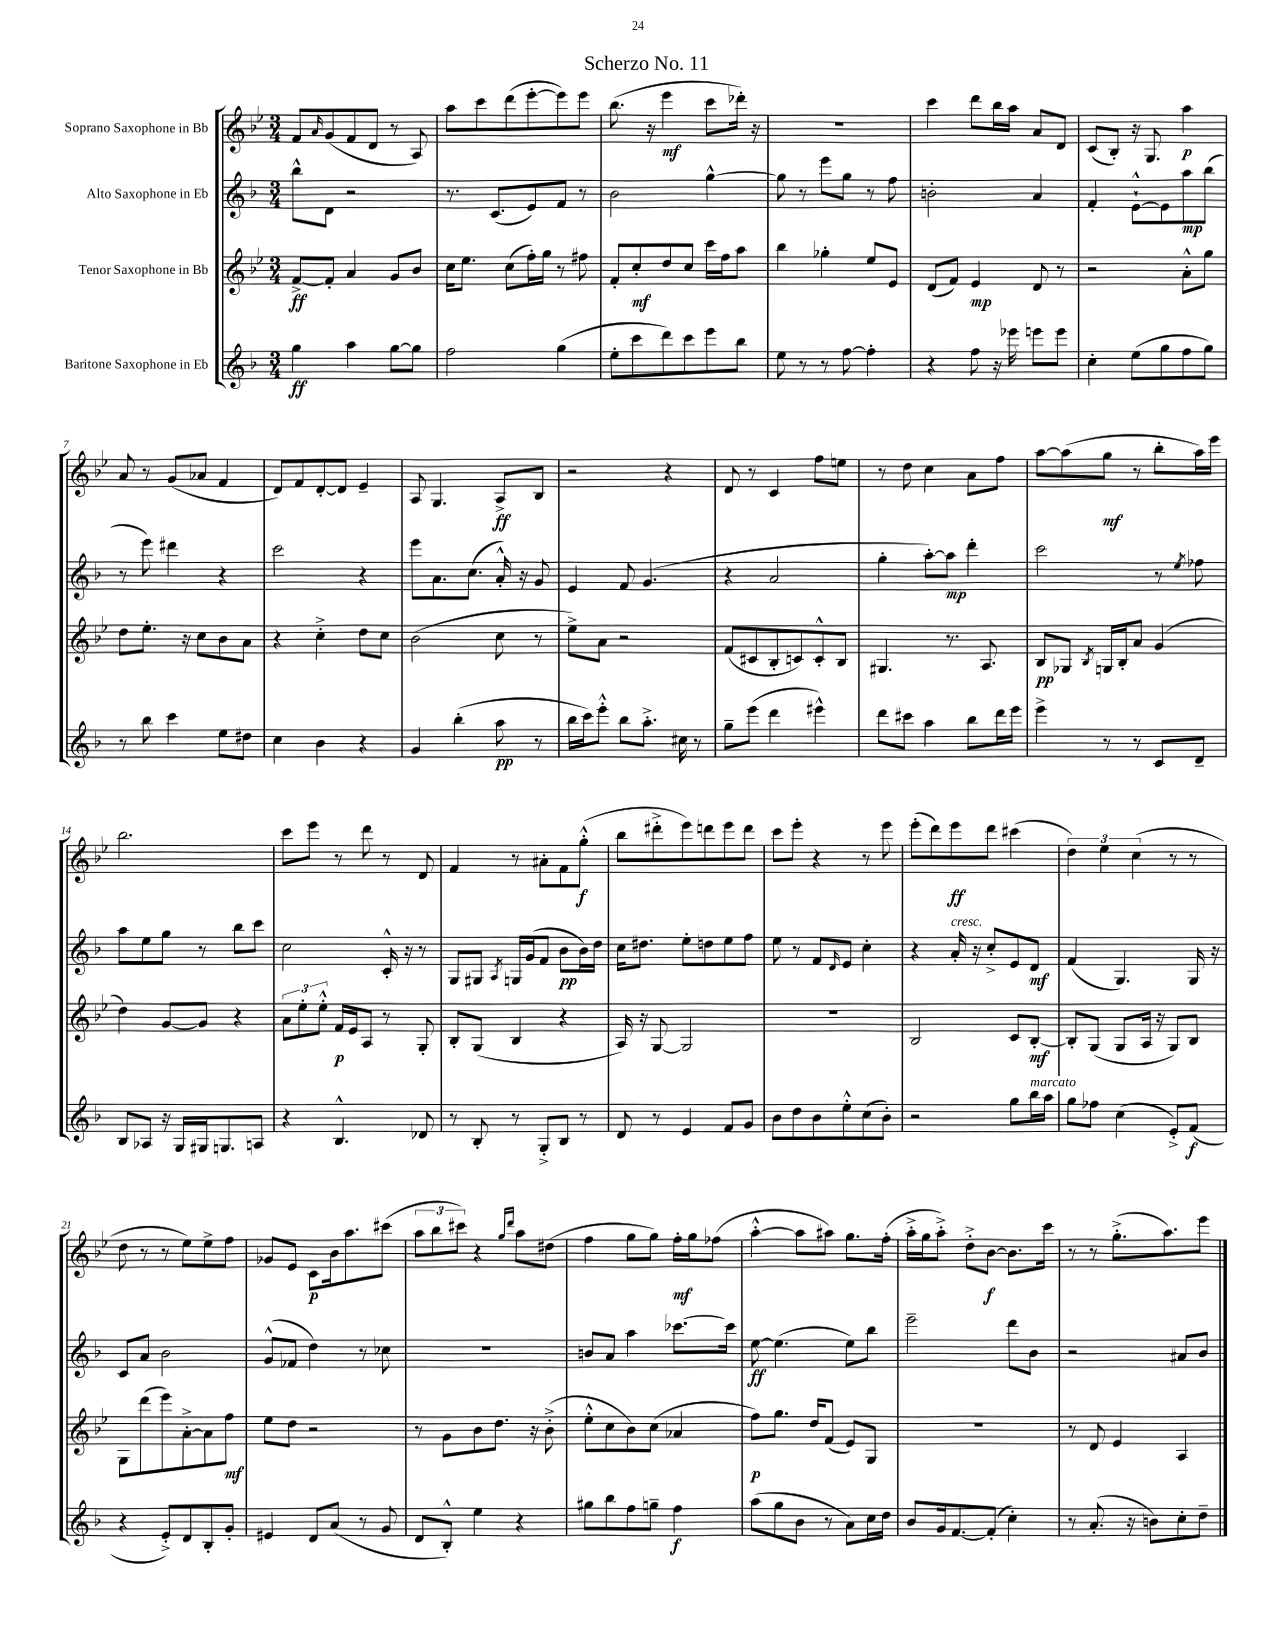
\header { title = "Scherzo No. 11" }
<<
\new StaffGroup <<
\new Staff = "s0" \with { instrumentName = "Soprano Saxophone in Bb" } {
    \clef treble \key bes \major \numericTimeSignature \time 3/4
    f'8 \grace { a'16 } g'8( f'8 d'8 r8 a8) |
    a''8 c'''8 d'''8( ees'''8~-. ees'''8) ees'''8 |
    bes''8.( r16 ees'''4\mf c'''8 des'''16-.) r16 |
    R2. |
    c'''4 d'''8 bes''16 a''16 a'8 d'8 |
    c'8( bes8-.) r16 g8. a''4\p |
    a'8 r8 g'8( aes'8 f'4 |
    d'8) f'8 d'8~-. d'8 ees'4-- |
    a8 g4. a8->\ff bes8 |
    r2 r4 |
    d'8 r8 c'4 f''8 e''8 |
    r8 d''8 c''4 a'8 f''8 |
    a''8~ a''8( g''8\mf r8 bes''8-. a''16) ees'''16 |
    bes''2. |
    c'''8 ees'''8 r8 d'''8 r8 d'8 |
    f'4 r8 ais'8-. f'8 g''8-.-^\f( |
    bes''8 dis'''8-.-> ees'''8) d'''8 ees'''8 d'''8 |
    c'''8 ees'''8-. r4 r8 ees'''8 |
    ees'''8-.( d'''8) ees'''8\ff d'''8 cis'''4( |
    \tuplet 3/2 { d''4) ees''4 c''4( } r8 r8 |
    d''8 r8 r8 ees''8) ees''8-> f''8 |
    ges'8 ees'8 c'8\p bes'16 a''8. cis'''8( |
    \tuplet 3/2 { a''8 bes''8 cis'''8) } r4 \grace { g''16 d'''16 } a''8 dis''8( |
    f''4 g''8 g''8) f''16-.\mf g''16 fes''8( |
    a''4~-.-^ a''8 ais''8) g''8. f''16-.( |
    a''16-.-> g''16 a''8-.->) d''8-.-> bes'8~\f bes'8. c'''16 |
    r8 r8 g''8.-.->( a''8.) ees'''8 \bar "|." |
}
\new Staff = "s1" \with { instrumentName = "Alto Saxophone in Eb" } {
    \clef treble \key f \major \numericTimeSignature \time 3/4
    bes''8-^ d'8 r2 |
    r8. c'8.( e'8) f'8 r8 |
    bes'2 g''4~-^ |
    g''8 r8 e'''8 g''8 r8 f''8 |
    b'2-. a'4 |
    f'4-. e'8~-!-^ e'8 a''8\mp bes''8( |
    r8 e'''8) dis'''4 r4 |
    c'''2 r4 |
    e'''8 a'8. c''8.( a'16-.-^) r16 g'8 |
    e'4 f'8 g'4.( |
    r4 a'2 |
    g''4-. a''8~-.) a''8\mp d'''4-. |
    c'''2 r8 \acciaccatura { e''8 } fes''8 |
    a''8 e''8 g''8 r8 bes''8 c'''8 |
    c''2 c'16-.-^ r16 r8 |
    g8 gis8 \acciaccatura { a8 } g16 g'16( f'8 bes'8\pp bes'16) d''16 |
    c''16 dis''8. e''8-. d''8 e''8 f''8 |
    e''8 r8 f'8 \grace { d'16 } e'8 c''4-. |
    r4 a'16-.^\markup { \italic "cresc." } r16 c''8-.-> e'8 d'8\mf |
    f'4( g4.) g16 r16 |
    c'8 a'8 bes'2 |
    g'8-^( fes'8 d''4) r8 ces''8 |
    R2. |
    b'8 a'8 a''4 ces'''8.~ ces'''16 |
    e''8~\ff e''4.( e''8) bes''8 |
    e'''2-- d'''8 bes'8 |
    r2 ais'8 bes'8 \bar "|." |
}
\new Staff = "s2" \with { instrumentName = "Tenor Saxophone in Bb" } {
    \clef treble \key bes \major \numericTimeSignature \time 3/4
    f'8~->\ff f'8-. a'4 g'8 bes'8 |
    c''16 ees''8. c''8( f''16-.) g''16 r8 fis''8 |
    f'8-. c''8-.\mf d''8 c''8 c'''16 f''16 a''8 |
    bes''4 ges''4-. ees''8 ees'8 |
    d'8( f'8) ees'4\mp d'8 r8 |
    r2 a'8-.-^ g''8 |
    d''8 ees''8.-. r16 c''8 bes'8 a'8 |
    r4 c''4-.-> d''8 c''8 |
    bes'2( c''8 r8 |
    ees''8->) a'8 r2 |
    f'8( cis'8 bes8-. c'8) c'8-.-^ bes8 |
    gis4. r8. a8. |
    bes8\pp ges8 \acciaccatura { bes8 } g16 bes16-. a'8 g'4( |
    d''4) g'8~ g'8 r4 |
    \tuplet 3/2 { a'8 ees''8-. ees''8-.-^ } f'16\p ees'16 a8 r8 g8-. |
    bes8-. g8( bes4 r4 |
    a16) r16 g8~ g2 |
    R2. |
    bes2 c'8 bes8~-.\mf |
    bes8-. g8( g8 a16 r16 g8) bes8 |
    g8 d'''8( ees'''8) a'8~-.-> a'8 f''8\mf |
    ees''8 d''8 r2 |
    r8 g'8 bes'8 d''8. r16 bes'8-.->( |
    ees''8-.-^ c''8 bes'8) c''8( aes'4 |
    f''8\p) g''8. d''16 f'8( ees'8) g8 |
    R2. |
    r8 d'8 ees'4 a4 \bar "|." |
}
\new Staff = "s3" \with { instrumentName = "Baritone Saxophone in Eb" } {
    \clef treble \key f \major \numericTimeSignature \time 3/4
    g''4\ff a''4 g''8~ g''8 |
    f''2 g''4( |
    e''8-. c'''8 d'''8) c'''8 e'''8 bes''8 |
    e''8 r8 r8 f''8~ f''4-. |
    r4 f''8 r16 ees'''16 e'''8 e'''8 |
    c''4-. e''8( g''8 f''8 g''8) |
    r8 bes''8 c'''4 e''8 dis''8 |
    c''4 bes'4 r4 |
    g'4 bes''4-.( a''8\pp r8 |
    bes''16 c'''16) e'''8-.-^ bes''8 a''8.-.-> cis''16 r8 |
    g''8-- e'''8( d'''4 eis'''4-^) |
    d'''8 cis'''8 a''4 bes''8 d'''16 e'''16 |
    e'''4-> r8 r8 c'8 d'8-- |
    bes8 aes8 r16 g16 gis16 g8. a8 |
    r4 bes4.-^ des'8 |
    r8 bes8-. r8 g8-.-> bes8 r8 |
    d'8 r8 e'4 f'8 g'8 |
    bes'8 d''8 bes'8 e''8-.-^ c''8( bes'8-.) |
    r2 g''8 bes''16^\markup { \italic "marcato" } a''16 |
    g''8 fes''8 c''4( e'8-.->) f'8\f( |
    r4 e'8-.->) d'8 bes8-. g'8-. |
    eis'4 d'8 a'8( r8 g'8 |
    d'8 bes8-.-^) e''4 r4 |
    gis''8 bes''8 f''8 g''8-- f''4\f |
    a''8( g''8 bes'8 r8 a'8) c''16 d''16 |
    bes'8 g'16 f'8.~ f'8-.( c''4-.) |
    r8 a'8.-.( r16 b'8) c''8-. d''8-- \bar "|." |
}
>>
>>
